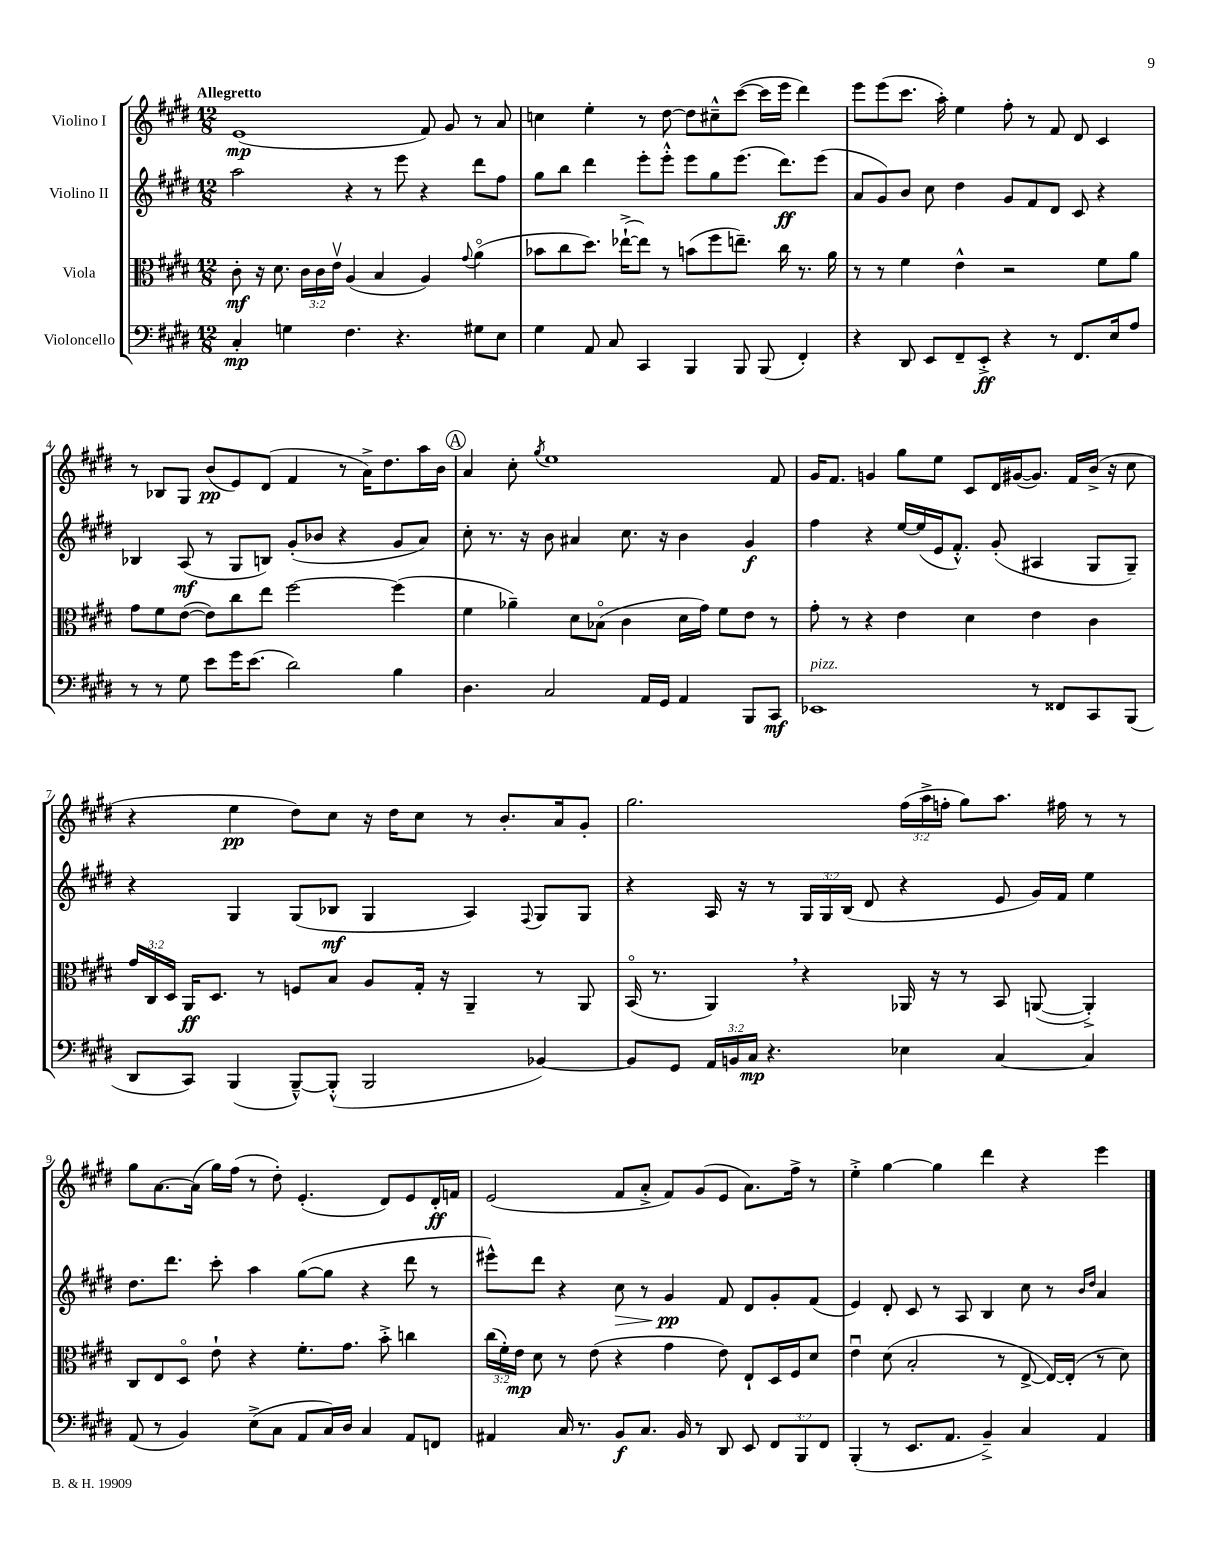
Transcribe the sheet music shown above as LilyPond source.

<<
\new StaffGroup <<
\new Staff = "s0" \with { instrumentName = "Violino I" } {
    \clef treble \key e \major \numericTimeSignature \time 12/8 \override Staff.TupletNumber.text = #tuplet-number::calc-fraction-text \tempo "Allegretto"
    \autoBeamOff e'1\mp( fis'8) gis'8 r8 a'8 |
    c''4 e''4-. r8 dis''8~ dis''8[ cis''8---^ cis'''8]~( cis'''16[ e'''16] dis'''4) |
    e'''8[ e'''8( cis'''8.] a''16-.) e''4 fis''8-. r8 fis'8 dis'8 cis'4 |
    r8 bes8[ gis8] b'8[\pp( e'8) dis'8]( fis'4 r8 a'16[->) dis''8. a''16 b'16] |
    \mark \markup { \circle "A" } a'4 cis''8-. \acciaccatura { gis''8 } e''1 fis'8 |
    gis'16[ fis'8.] g'4 gis''8[ e''8] cis'8[ dis'16 gis'16~( gis'8.]) fis'16[ b'16]->( r16 cis''8 |
    r4 e''4\pp dis''8[) cis''8] r16 dis''16[ cis''8] r8 b'8.[-. a'16 gis'8]-. |
    gis''2. \tuplet 3/2 { fis''16[( a''16-> f''16]-. } gis''8[) a''8.] fis''16 r8 r8 |
    gis''8[ a'8.~ a'16]( gis''16[) fis''16]( r8 dis''8-.) e'4.-.( dis'8[) e'8 dis'16-.\ff f'16] |
    e'2( fis'8[ a'8]-.-> fis'8[) gis'8( e'8] a'8.[) fis''16]-> r8 |
    e''4-.-> gis''4~ gis''4 dis'''4 r4 e'''4 \bar "|." |
}
\new Staff = "s1" \with { instrumentName = "Violino II" } {
    \clef treble \key e \major \numericTimeSignature \time 12/8 \override Staff.TupletNumber.text = #tuplet-number::calc-fraction-text
    \autoBeamOff a''2 r4 r8 e'''8 r4 dis'''8[ fis''8] |
    gis''8[ b''8] dis'''4 e'''8[-. e'''8]-.-^ e'''8[ gis''8 e'''8.]( dis'''8.[\ff) e'''8]( |
    a'8[ gis'8) b'8] cis''8 dis''4 gis'8[ fis'8 dis'8] cis'8 r4 |
    bes4 a8\mf( r8 gis8[ b8]) gis'8[-.( bes'8] r4 gis'8[ a'8]) |
    \mark \markup { \circle "A" } cis''8-. r8. r16 b'8 ais'4 cis''8. r16 b'4 gis'4\f |
    fis''4 r4 e''16[~ e''16( e'16 fis'8.]-.-^) gis'8-.( ais4 gis8[ gis8]--) |
    r4 gis4 gis8[( bes8]\mf gis4 a4) \appoggiatura { fis8 } gis8[ gis8] |
    r4 a16 r16 r8 \tuplet 3/2 { gis16[ gis16 b16]( } dis'8 r4 e'8 gis'16[) fis'16] e''4 |
    dis''8.[ dis'''8.] cis'''8-. a''4 gis''8[~( gis''8] r4 dis'''8 r8 |
    eis'''8[-^) dis'''8] r4 cis''8\> r8 gis'4\pp\! fis'8 dis'8[ gis'8-. fis'8]( |
    e'4) dis'8-. cis'8 r8 a8 b4 cis''8 r8 \grace { b'16[ dis''16] } a'4 \bar "|." |
}
\new Staff = "s2" \with { instrumentName = "Viola" } {
    \clef alto \key e \major \numericTimeSignature \time 12/8 \override Staff.TupletNumber.text = #tuplet-number::calc-fraction-text
    \autoBeamOff cis'8-.\mf r16 dis'8. \tuplet 3/2 { cis'16[ cis'16 e'16]\upbow } a4( b4 a4) \appoggiatura { gis'8 } a'4\flageolet( |
    bes'8[ cis''8 dis''8.]) ees''16[~-!->( ees''8]) r8 b'8[( fis''8 e''8.]--) cis''16 r8. a'16 |
    r8 r8 fis'4 e'4-^ r2 fis'8[ a'8] |
    gis'8[ fis'8 e'8]~( e'8[) cis''8 e''8] fis''2~ fis''4( |
    \mark \markup { \circle "A" } fis'4 aes'4--) dis'8[ bes8]\flageolet( cis'4 dis'16[ gis'16]) fis'8[ e'8] r8 |
    gis'8-. r8 r4 e'4 dis'4 e'4 cis'4 |
    \tuplet 3/2 { gis'16[ cis16 dis16] } a,16[\ff dis8.] r8 f8[ b8] a8[ gis16]-. r16 a,4-- r8 a,8 |
    b,16\flageolet( r8. a,4) \breathe r4 aes,16 r16 r8 b,8 a,8~( a,4-.->) |
    cis8[ e8 dis8]\flageolet e'8-! r4 fis'8.[-. gis'8.] b'8-.-> c''4 |
    \tuplet 3/2 { cis''16[( fis'16-.) e'16]\mp } dis'8 r8 e'8( r4 gis'4 e'8) e8[-! dis16 fis16 dis'8] |
    e'4\downbow dis'8( b2-. r8 e8~-> e16[~) e16]-.( r8 dis'8) \bar "|." |
}
\new Staff = "s3" \with { instrumentName = "Violoncello" } {
    \clef bass \key e \major \numericTimeSignature \time 12/8 \override Staff.TupletNumber.text = #tuplet-number::calc-fraction-text
    \autoBeamOff cis4-.\mp g4 fis4. r4. gis8[ e8] |
    gis4 a,8 cis8 cis,4 b,,4 b,,8 b,,8( fis,4-.) |
    r4 dis,8 e,8[ fis,8-- e,8]-.->\ff r4 r8 fis,8.[ e16 a8] |
    r8 r8 gis8 e'8[ gis'16 e'8.]( dis'2) b4 |
    \mark \markup { \circle "A" } dis4. cis2 a,16[ gis,16] a,4 b,,8[ cis,8]\mf |
    ees,1^\markup { \italic "pizz." } r8 fisis,8[ cis,8 b,,8]( |
    dis,8[ cis,8]) b,,4( b,,8[~---^) b,,8]-.-^( b,,2 bes,4~) |
    bes,8[ gis,8] \tuplet 3/2 { a,16[ b,16 cis16]\mp } r4. ees4 cis4~ cis4 |
    a,8( r8 b,4) e8[->( cis8] a,8[ cis16) dis16] cis4 a,8[ f,8] |
    ais,4 cis16 r8. b,8[\f cis8.] b,16 r8 dis,8 e,8 \tuplet 3/2 { fis,8[ b,,8 fis,8] } |
    b,,4-.( r8 e,8.[ a,8.] b,4--->) cis4 a,4 \bar "|." |
}
>>
>>
